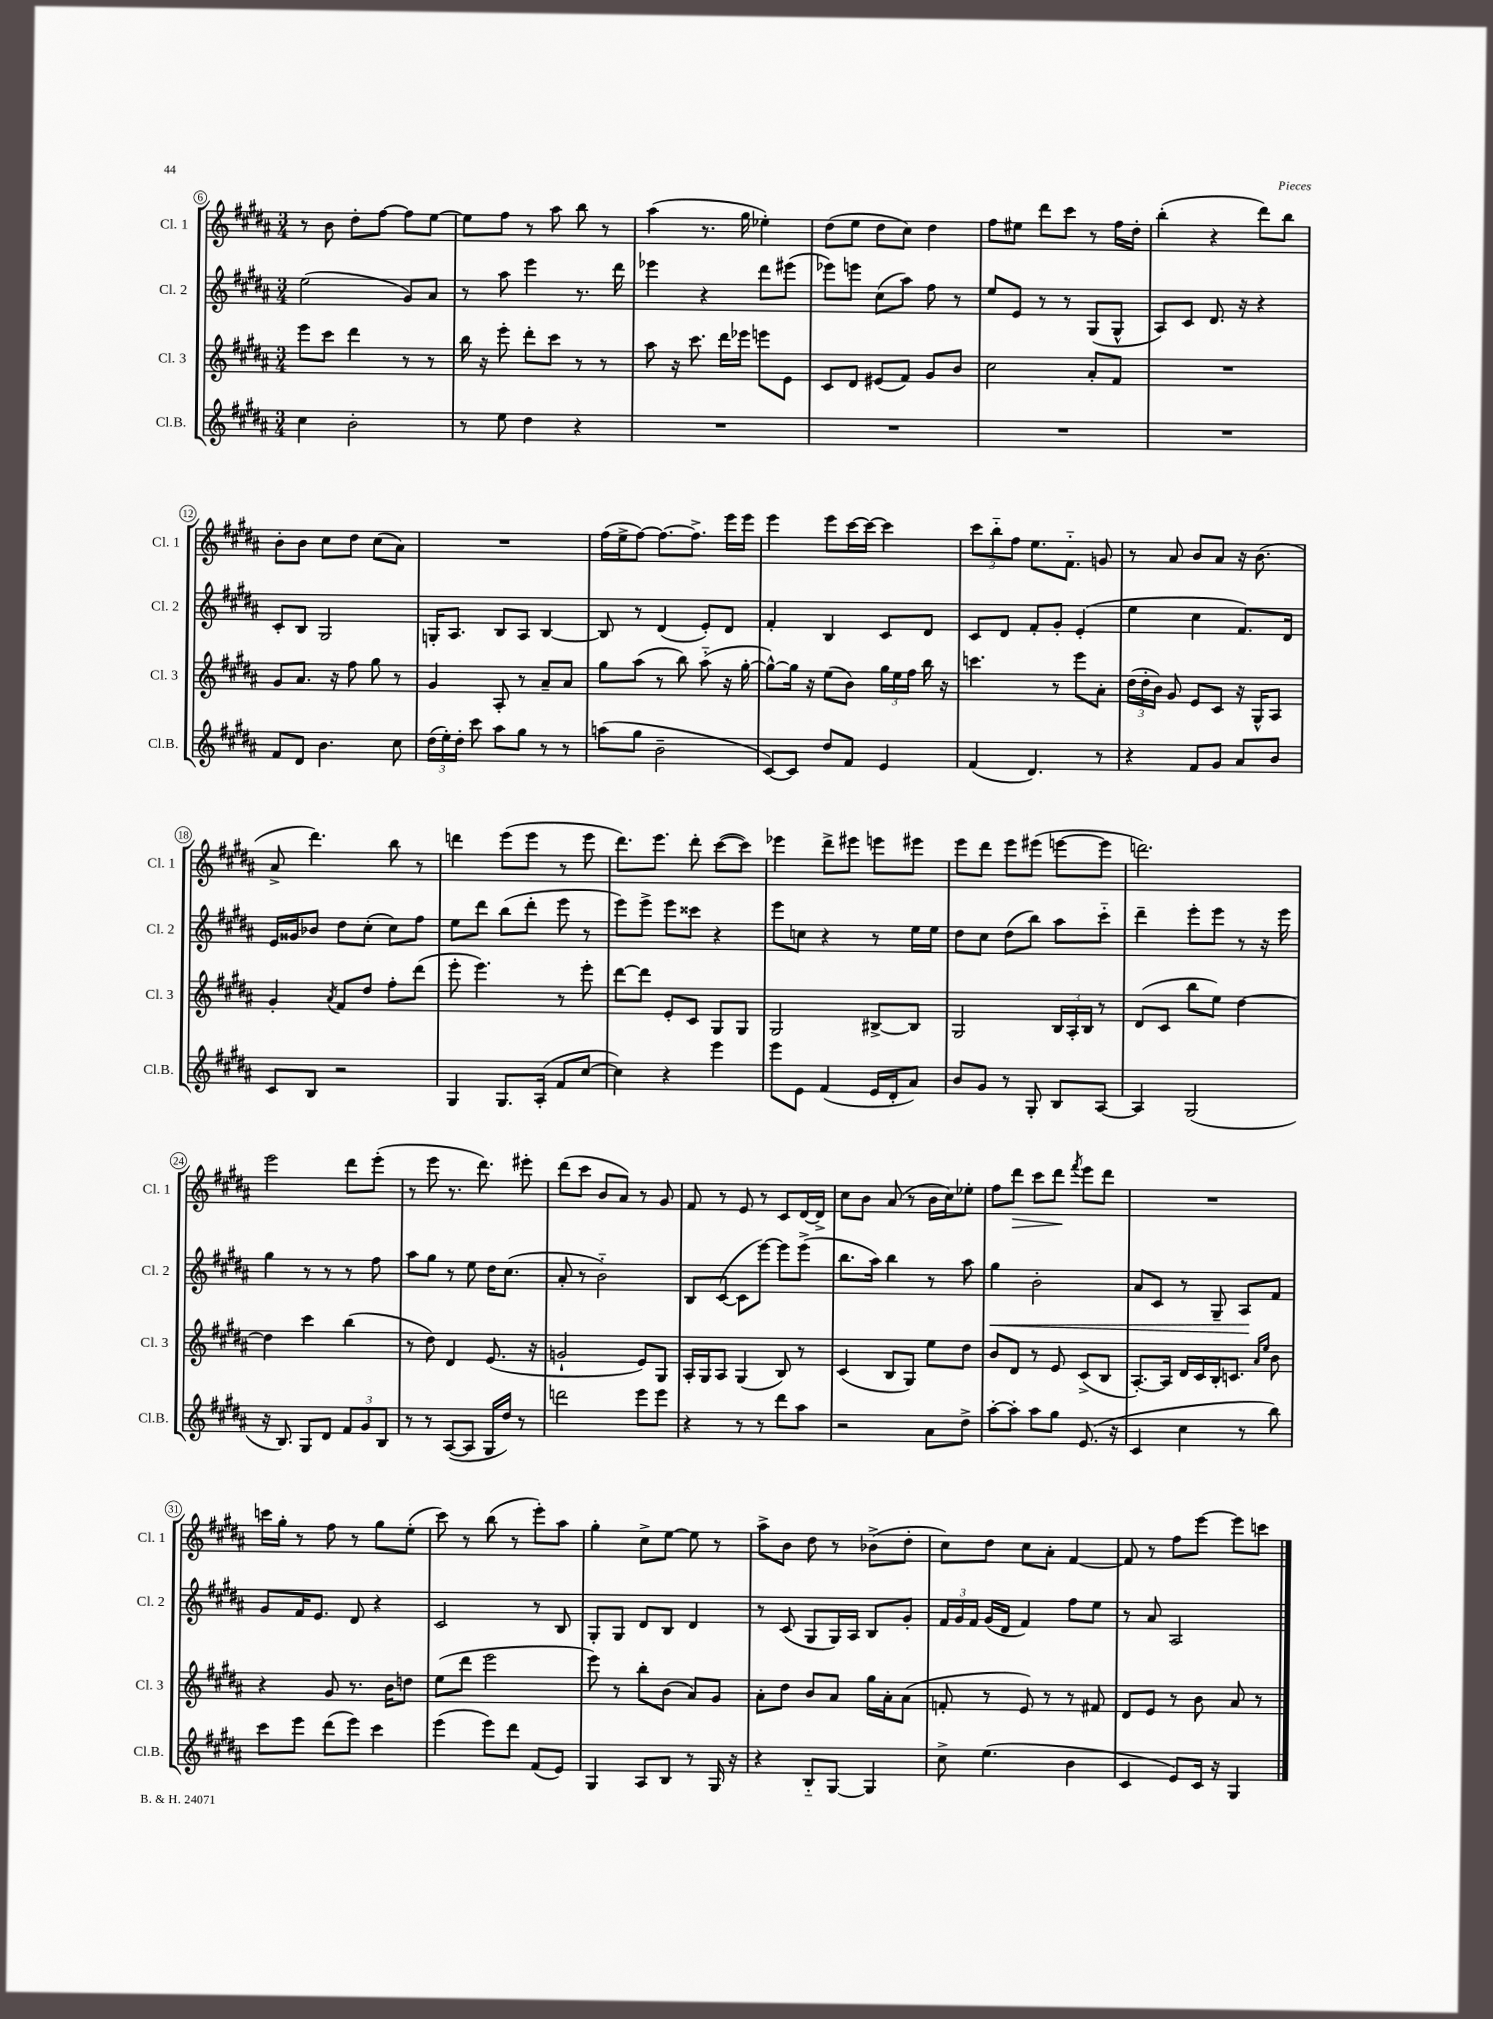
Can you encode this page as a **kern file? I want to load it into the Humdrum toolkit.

**kern	**kern	**kern	**kern
*staff4	*staff3	*staff2	*staff1
*clefG2	*clefG2	*clefG2	*clefG2
*k[f#c#g#d#a#]	*k[f#c#g#d#a#]	*k[f#c#g#d#a#]	*k[f#c#g#d#a#]
*M3/4	*M3/4	*M3/4	*M3/4
4cc#	8eee	(2ee	8r
.	8ccc#	.	8b
2b'	4ddd#	.	8dd#'
.	.	.	[8ff#
.	8r	8g#)	8ff#]
.	8r	8a#	[8ee
=	=	=	=
8r	16bb	8r	8ee]
.	16r	.	.
8ee	8eee'	8aa#	8ff#
4dd#	8ddd#'	4eee	8r
.	8ccc#	.	8aa#
4r	8r	8.r	8bb
.	8r	.	8r
.	.	16ddd#	.
=	=	=	=
2.r	8aa#	4eee-	(4aa#
.	16r	.	.
.	8.ccc#	.	.
.	.	4r	8.r
.	16ddd#	.	.
.	16eee-	.	16gg#
.	8eee	8ddd#	4ee-')
.	8e	(8eee#	.
=	=	=	=
2.r	8c#	8eee-)	(8dd#
.	8d#	8eee	8ee
.	(8e#	(8cc#	8dd#
.	8f#)	8aa#)	8cc#)
.	8g#	8ff#	4dd#
.	8b	8r	.
=	=	=	=
2.r	2cc#	8ee	8ff#
.	.	8e	8ee#
.	.	8r	8ddd#
.	.	8r	8ccc#
.	8a#'	(8G#	8r
.	8f#	8G#^^	16ff#
.	.	.	16dd#'
=	=	=	=
2.r	2.r	8A#)	(4bb'
.	.	8c#	.
.	.	8.d#	4r
.	.	16r	.
.	.	4r	8ddd#)
.	.	.	8bb
=	=	=	=
8f#	8g#	8c#'	8b'
8d#	8.a#	8B	8b
4.b	.	2G#	8cc#
.	16r	.	.
.	8ff#	.	8dd#
.	8gg#	.	(8cc#
8cc#	8r	.	8a#)
=	=	=	=
(24dd#	4g#	16G'	2.r
24ee')	.	.	.
.	.	8.A#	.
24dd#'	.	.	.
8ccc#	.	.	.
8aa#	8A#'	8B	.
8gg#	8r	8A#	.
8r	8a#~	[4B	.
8r	8a#	.	.
=	=	=	=
(8aa	8gg#	8B]	(16ff#
.	.	.	16ee^
8gg#	(8aa#	8r	[8ff#)
2b~	8r	(4d#	8.ff#_
.	8bb)	.	.
.	.	.	8.ff#^]
.	(8aa#'~	8e')	.
.	16r	8d#	16eee
.	[16gg#'	.	16eee
=	=	=	=
[8c#)	8gg#^^_)	4f#'	4eee
8c#]	16gg#]	.	.
.	16r	.	.
8dd#	(8ee	4B	8eee
8f#	8b)	.	[16ccc#
.	.	.	16ccc#_
4e	24gg#	8c#	4ccc#]
.	24ee	.	.
.	24ff#	.	.
.	16bb	8d#	.
.	16r	.	.
=	=	=	=
(4f#	4.ccc	8c#	12ccc#
.	.	.	12bb'~
.	.	8d#	.
.	.	.	12ff#
4.d#)	.	8f#'	8.ee
.	8r	8g#'	.
.	.	.	8.f#'~
.	8eee	(4e'	.
8r	8a#'	.	8g
=	=	=	=
4r	(24dd#	4ee	8r
.	24dd#'	.	.
.	24b)	.	.
.	8g#	.	8a#
8f#	8e	4cc#	8b
8g#	8c#	.	8a#
8a#	16r	8.f#)	16r
.	16G#^^	.	(8.b
8b	8A#	.	.
.	.	16d#	.
=	=	=	=
8c#	4g#'	16e	8a#^
.	.	16g##	.
8B	.	8b-	4.ddd#)
.	8qa#	.	.
2r	8f#	8dd#	.
.	8dd#	(8cc#'	.
.	8ff#'	8cc#)	8bb
.	(8ddd#	8ff#	8r
=	=	=	=
4G#	8eee'	8ee	4ddd
.	4.eee)	8ddd#	.
8.G#	.	(8bb	(8eee
.	.	8ddd#'	8eee
(16A#'	.	.	.
8f#	8r	8eee	8r
[8cc#	8eee'	8r	8eee
=	=	=	=
4cc#])	[8ddd#	8eee)	8.ddd#)
.	8ddd#]	8eee^	.
.	.	.	8.eee
4r	8e'	8eee	.
.	8c#	8ccc##	8ddd#'
4eee	8G#	4r	([8ccc#
.	8G#	.	8ccc#])
=	=	=	=
8eee	2G#	8eee	4eee-
8e	.	8cc	.
(4f#	.	4r	8ddd#^
.	.	.	8eee#
16e	[8B#^	8r	8eee
16d#'	.	.	.
8a#)	8B#]	16ee	8eee#
.	.	16ee	.
=	=	=	=
8b	2G#	8dd#	8eee
8g#	.	8cc#	8ddd#
8r	.	(8dd#	8eee
8G#'	.	8bb)	(8eee#
8B	24B	8aa#	[8eee
.	24A#'	.	.
.	24B	.	.
[8A#	8r	8ccc#'~	8eee]
=	=	=	=
4A#]	(8d#	4ddd#~	2.ddd)
.	8c#	.	.
(2G#	8bb	8eee'	.
.	8ee)	8eee	.
.	[4dd#	8r	.
.	.	16r	.
.	.	16eee	.
=	=	=	=
16r	4dd#]	4gg#	2eee
8.B)	.	.	.
8G#	4ccc#	8r	.
8d#	.	8r	.
12f#	(4bb	8r	8ddd#
12g#	.	.	.
.	.	8ff#	(8eee'
12B	.	.	.
=	=	=	=
8r	8r	8aa#	8r
8r	8dd#)	8gg#	8eee
([8A#	4d#	8r	8.r
8A#]	.	8ee	.
.	.	.	8.ddd#)
16G#	(8.e	16dd#	.
16dd#)	.	(8.cc#	.
8r	.	.	8eee#'
.	16r	.	.
=	=	=	=
2ddd	2g`	8a#'	(8ddd#
.	.	8r	8ccc#
.	.	2b'~)	8b
.	.	.	8a#)
8eee	8e)	.	8r
8eee	8G#	.	8g#
=	=	=	=
4r	16A#'	8B	8f#
.	16G#	.	.
.	8A#	([8c#	8r
8r	(4G#	8c#]	8e
8r	.	[8eee)	8r
8ddd#	8B)	8eee]	8c#
8aa#	8r	(8eee^	[16d#
.	.	.	16d#^]
=	=	=	=
2r	(4c#	8.bb	8cc#
.	.	.	8b
.	.	16aa#)	.
.	8B	4bb	(8a#
.	8G#)	.	8r
8a#	8ee	8r	16b
.	.	.	16cc#)
8dd#^	8dd#	8aa#	8ee-'
=	=	=	=
[8aa#'	8b	4gg#	8ff#
8aa#']	8d#	.	8ddd#
8aa#	8r	2b'	8ccc#
8gg#	8e	.	8ddd#
.	.	.	8qfff#
(8.e	(8c#^	.	8eee
.	8B	.	8ddd#
16r	.	.	.
=	=	=	=
4c#	[8.A#')	8a#	2.r
.	.	8c#	.
.	16A#]	.	.
4cc#	16d#	8r	.
.	16c#	.	.
.	16B'	8G#~	.
.	8.c	.	.
8r	.	8A#	.
.	16qqa#	.	.
.	16qqee	.	.
8bb)	8b	8f#	.
=	=	=	=
8ccc#	4r	8g#	16ccc
.	.	.	16gg#'
8eee	.	16f#	8r
.	.	8.e	.
(8ddd#	8g#	.	8ff#
8eee)	8.r	8d#	8r
4ccc#	.	4r	8gg#
.	16b	.	.
.	8dd	.	(8ee'
=	=	=	=
(4eee	(8ee	2c#	8ccc#)
.	8ddd#	.	8r
8eee)	2eee	.	(8bb
8ddd#	.	.	8r
(8f#	.	8r	8eee')
8e)	.	8B	8aa#
=	=	=	=
4G#	8eee)	8G#'	4gg#'
.	8r	8G#	.
8A#	8bb'	8d#	8cc#^
8B	(8b	8B	[8ee
8r	8a#)	4d#	8ee]
16G#	8g#	.	8r
16r	.	.	.
=	=	=	=
4r	8a#'	8r	8aa#^
.	8dd#	(8c#	8b
8B'~	8b	8G#	8dd#
[8G#	8a#	16G#)	8r
.	.	16A#	.
4G#]	16gg#	8B	(8b-^
.	16a#'	.	.
.	(8a#	8g#'	8dd#'
=	=	=	=
8cc#^	8f'	24f#	8cc#)
.	.	24g#	.
.	.	24f#	.
(4.ee	8r	(16g#	8dd#
.	.	16d#	.
.	8e)	4f#)	8cc#
.	8r	.	8a#'
4b	8r	8ff#	[4f#
.	8f#	8ee	.
=	=	=	=
4c#	8d#	8r	8f#]
.	8e	8a#	8r
8e)	8r	2A#	8ff#
16c#	8b	.	[8eee
16r	.	.	.
4G#	8a#	.	8eee]
.	8r	.	8ccc
==	==	==	==
*-	*-	*-	*-
